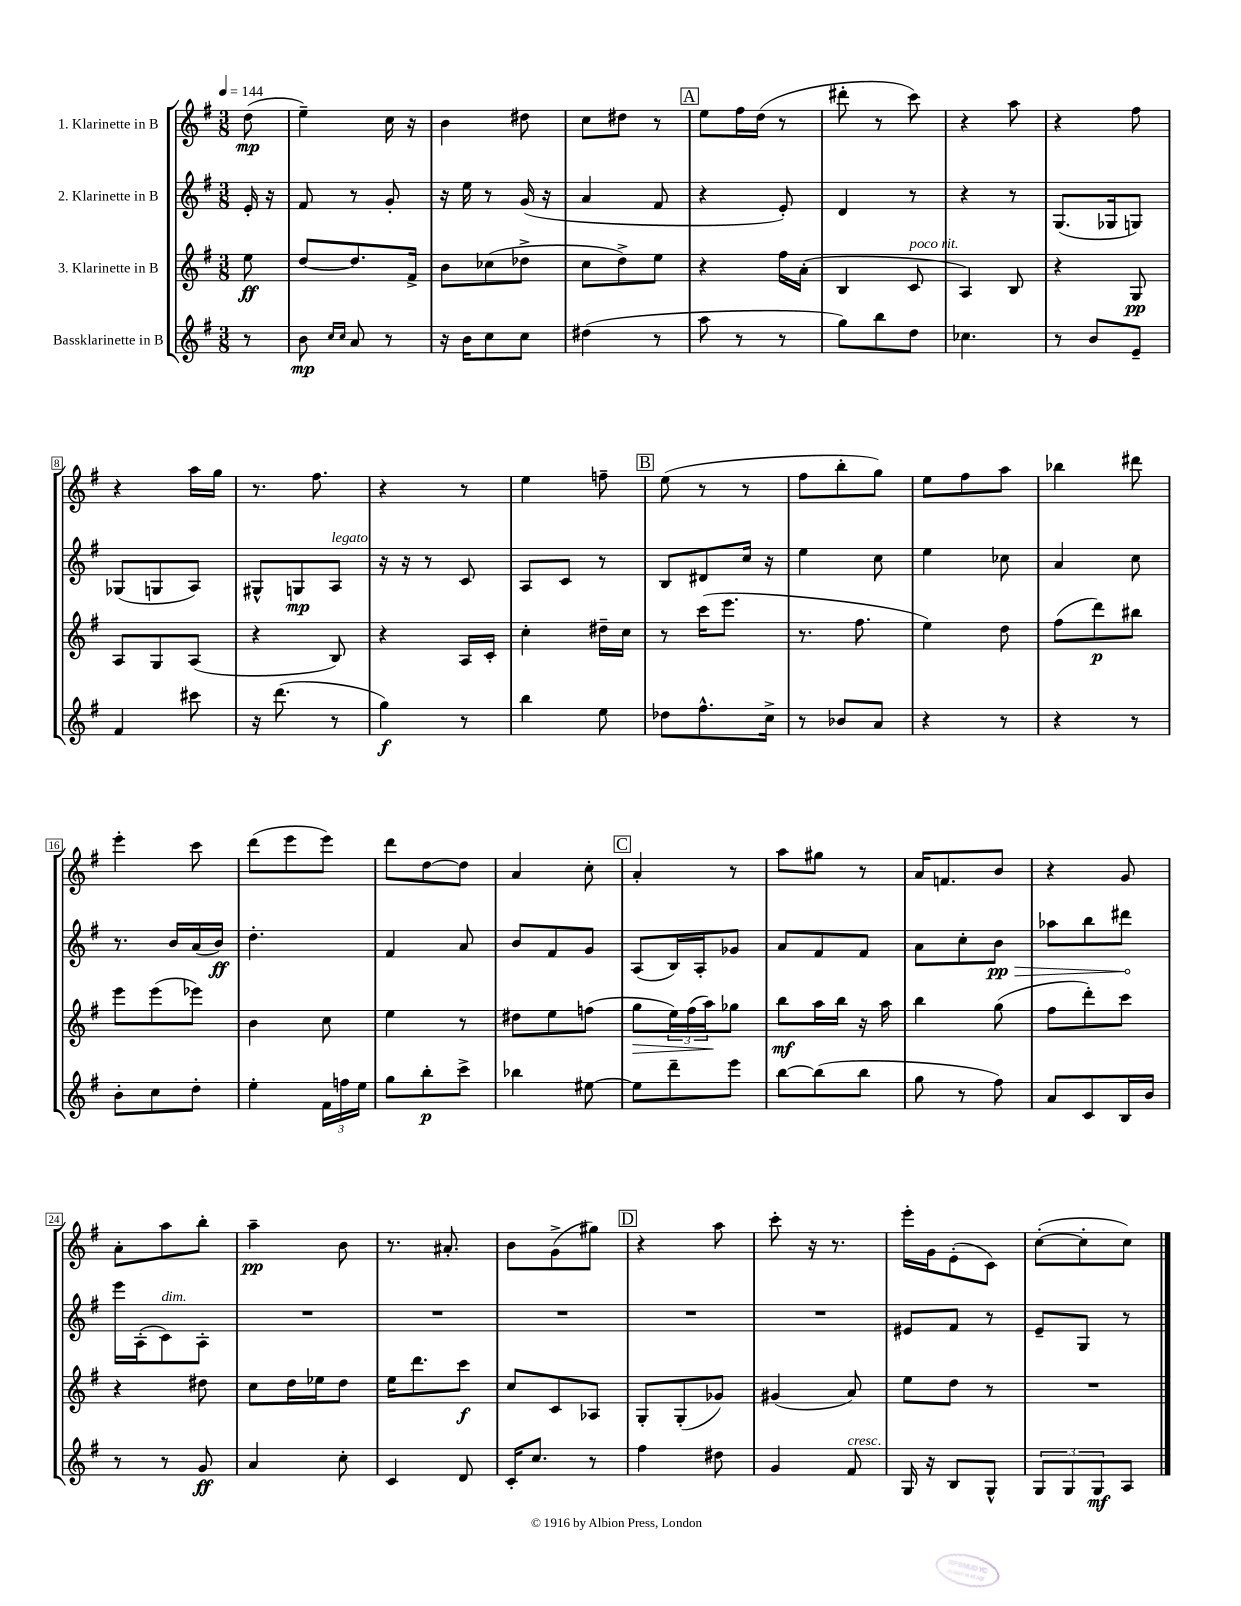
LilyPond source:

<<
\new StaffGroup <<
\new Staff = "s0" \with { instrumentName = "1. Klarinette in B" } {
    \clef treble \key g \major \numericTimeSignature \time 3/8 \partial 8 \tempo 4 = 144
    d''8\mp( |
    e''4--) c''16 r16 |
    b'4 dis''8 |
    c''8 dis''8 r8 |
    \mark \markup { \box "A" } e''8 fis''16 d''16( r8 |
    dis'''8-. r8 c'''8) |
    r4 a''8 |
    r4 fis''8 |
    r4 a''16 g''16 |
    r8. fis''8. |
    r4 r8 |
    e''4 f''8-- |
    \mark \markup { \box "B" } e''8( r8 r8 |
    fis''8 b''8-. g''8) |
    e''8 fis''8 a''8 |
    bes''4 dis'''8 |
    e'''4-. c'''8 |
    d'''8( e'''8 e'''8) |
    d'''8 d''8~ d''8 |
    a'4 c''8-. |
    \mark \markup { \box "C" } a'4-. r8 |
    a''8 gis''8 r8 |
    a'16 f'8. b'8 |
    r4 g'8 |
    a'8-. a''8 b''8-. |
    a''4--\pp b'8 |
    r8. ais'8.-. |
    b'8 g'8->( gis''8) |
    \mark \markup { \box "D" } r4 a''8 |
    c'''8-. r16 r8. |
    e'''16-. g'16 e'8-.( c'8) |
    c''8~-.( c''8-. c''8) \bar "|." |
}
\new Staff = "s1" \with { instrumentName = "2. Klarinette in B" } {
    \clef treble \key g \major \numericTimeSignature \time 3/8 \partial 8
    e'16-. r16 |
    fis'8 r8 g'8-. |
    r16 e''16 r8 g'16( r16 |
    a'4 fis'8 |
    \mark \markup { \box "A" } r4 e'8-.) |
    d'4 r8 |
    r4 r8 |
    g8.( ges16 g8) |
    ges8( g8 a8) |
    gis8-^ g8\mp a8^\markup { \italic "legato" } |
    r16 r16 r8 c'8 |
    a8 c'8 r8 |
    \mark \markup { \box "B" } b8 dis'8 c''16 r16 |
    e''4 c''8 |
    e''4 ces''8 |
    a'4 c''8 |
    r8. b'16 a'16( b'16\ff) |
    d''4.-. |
    fis'4 a'8 |
    b'8 fis'8 g'8 |
    \mark \markup { \box "C" } a8( b16) a16-. ges'8 |
    a'8 fis'8 fis'8 |
    a'8 c''8-. \once \override Hairpin.circled-tip = ##t b'8\pp\> |
    aes''8 b''8 dis'''8\! |
    e'''16 a16-.( c'8^\markup { \italic "dim." }) a8-. |
    R4. |
    R4. |
    R4. |
    \mark \markup { \box "D" } R4. |
    R4. |
    eis'8 fis'8 r8 |
    e'8-- g8 r8 \bar "|." |
}
\new Staff = "s2" \with { instrumentName = "3. Klarinette in B" } {
    \clef treble \key g \major \numericTimeSignature \time 3/8 \partial 8
    e''8\ff |
    d''8~ d''8. fis'16-> |
    b'8 ces''8( des''8-> |
    c''8 d''8->) e''8 |
    \mark \markup { \box "A" } r4 fis''16 a'16-.( |
    b4 c'8^\markup { \italic "poco rit." } |
    a4) b8 |
    r4 g8\pp |
    a8 g8 a8( |
    r4 b8) |
    r4 a16 c'16-. |
    c''4-. dis''16-- c''16 |
    \mark \markup { \box "B" } r8 c'''16( e'''8. |
    r8. fis''8. |
    e''4) d''8 |
    fis''8( d'''8\p) bis''8 |
    e'''8 e'''8( ees'''8) |
    b'4 c''8 |
    e''4 r8 |
    dis''8 e''8 f''8( |
    \mark \markup { \box "C" } g''8\> \tuplet 3/2 { e''16) fis''16( a''16\!) } ges''8 |
    b''8\mf a''16 b''16 r16 a''16 |
    b''4 g''8( |
    fis''8 d'''8-.) c'''8 |
    r4 dis''8 |
    c''8 d''16 ees''16 d''8 |
    e''16 d'''8. c'''8\f |
    c''8 c'8 aes8 |
    \mark \markup { \box "D" } g8-. g8-.( ges'8) |
    gis'4( a'8) |
    e''8 d''8 r8 |
    R4. \bar "|." |
}
\new Staff = "s3" \with { instrumentName = "Bassklarinette in B" } {
    \clef treble \key g \major \numericTimeSignature \time 3/8 \partial 8
    r8 |
    b'8\mp \grace { c''16 c''16 } a'8 r8 |
    r16 b'16 c''8 c''8 |
    dis''4( r8 |
    \mark \markup { \box "A" } a''8 r8 r8 |
    g''8) b''8 d''8 |
    ces''4. |
    r8 b'8 e'8-- |
    fis'4 cis'''8 |
    r16 d'''8.( r8 |
    g''4\f) r8 |
    b''4 e''8 |
    \mark \markup { \box "B" } des''8 fis''8.-^ c''16-> |
    r8 bes'8 a'8 |
    r4 r8 |
    r4 r8 |
    b'8-. c''8 d''8-. |
    e''4-. \tuplet 3/2 { fis'16 f''16 e''16 } |
    g''8 b''8-.\p c'''8-> |
    bes''4 eis''8~ |
    \mark \markup { \box "C" } eis''8 d'''8-- e'''8 |
    b''8~ b''8( b''8 |
    g''8 r8 fis''8) |
    a'8 c'8 b16 b'16 |
    r8 r8 g'8\ff |
    a'4 c''8-. |
    c'4 d'8 |
    c'16-. c''8. r8 |
    \mark \markup { \box "D" } fis''4 dis''8 |
    g'4 fis'8^\markup { \italic "cresc." } |
    g16 r16 b8 g8-^ |
    \tuplet 3/2 { g8 g8 g8\mf } a8 \bar "|." |
}
>>
>>
\layout { \context { \Score \override BarNumber.stencil = #(make-stencil-boxer 0.1 0.3 ly:text-interface::print) } }
